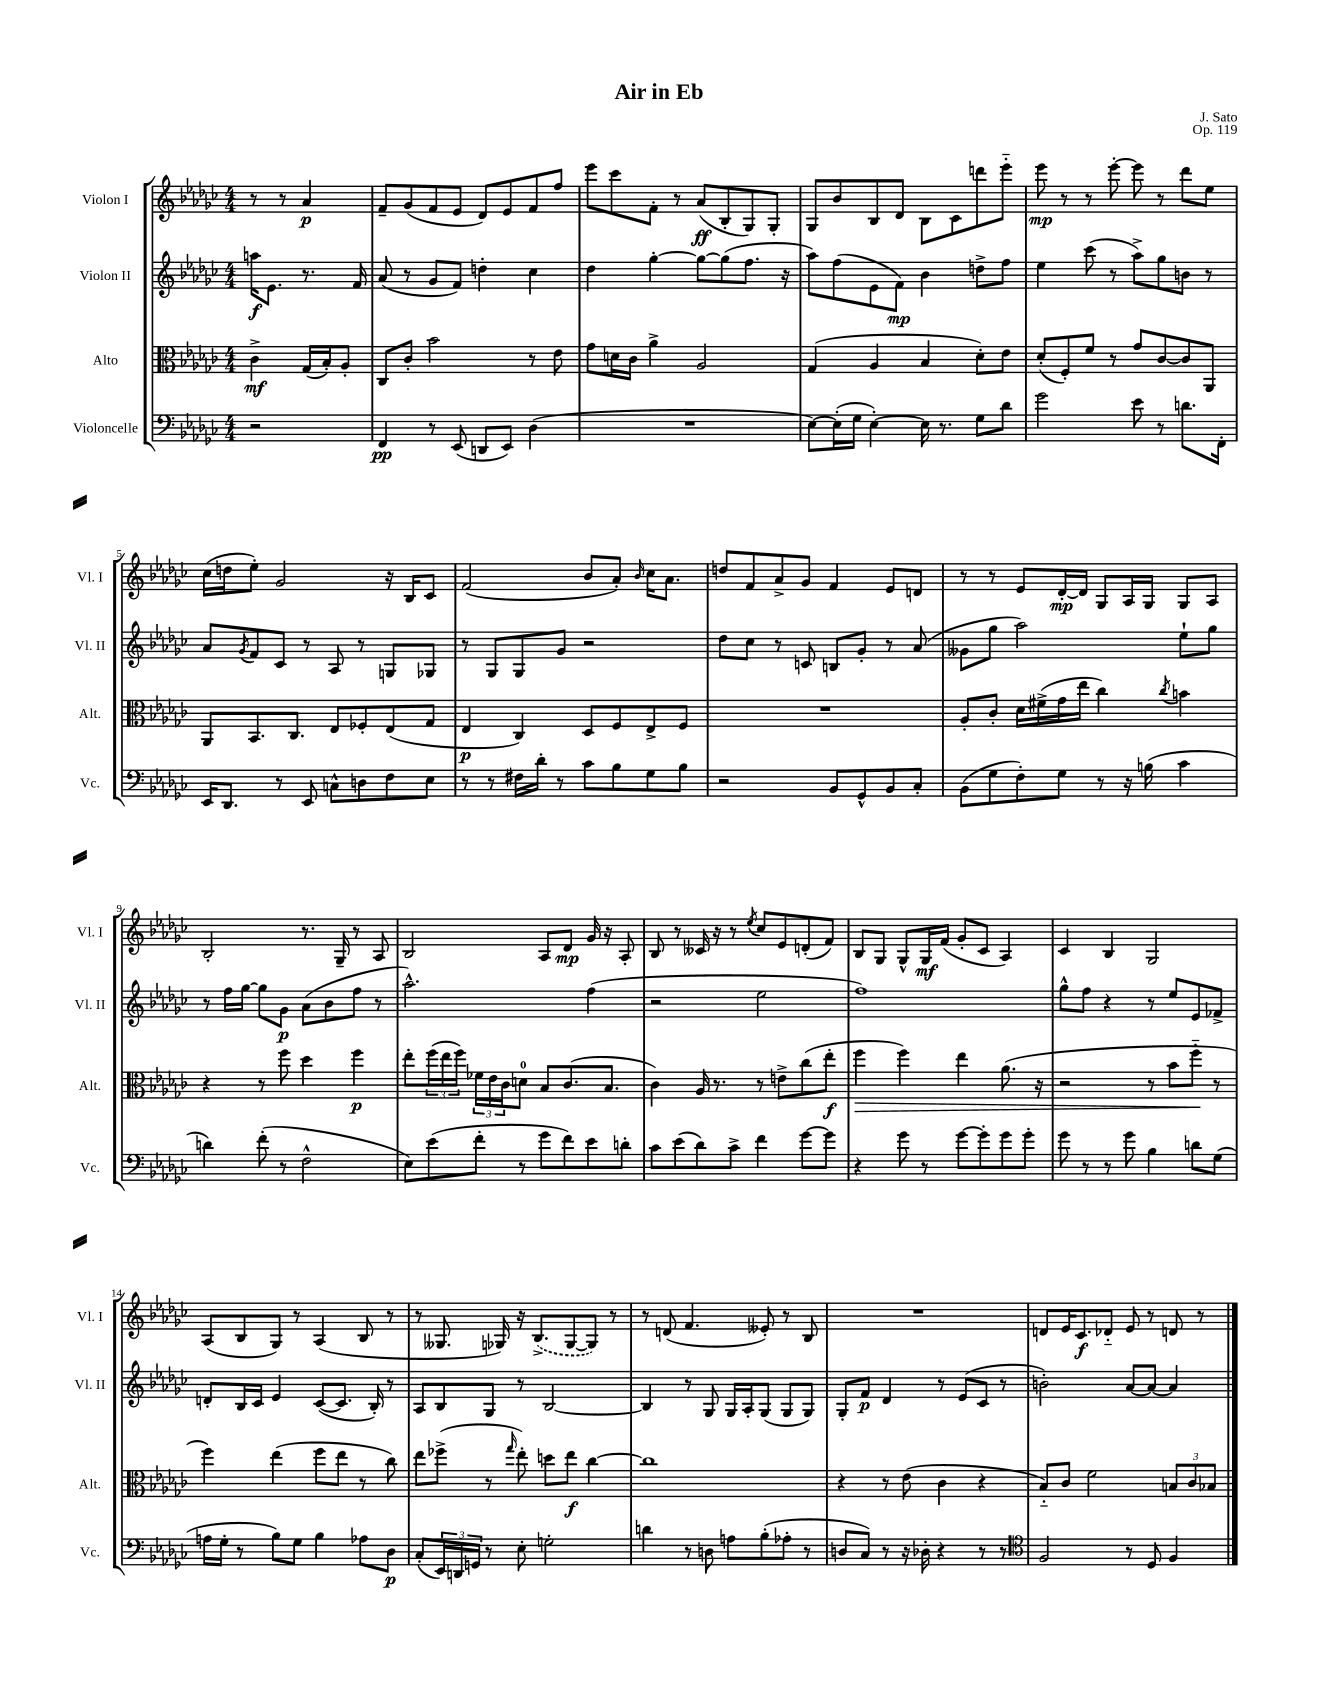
\header { title = "Air in Eb" composer = "J. Sato" opus = "Op. 119" }
<<
\new StaffGroup <<
\new Staff = "s0" \with { instrumentName = "Violon I" shortInstrumentName = "Vl. I" } {
    \clef treble \key ges \major \numericTimeSignature \time 4/4 \partial 2
    r8 r8 aes'4\p |
    f'8-- ges'8( f'8 ees'8 des'8) ees'8 f'8 f''8 |
    ees'''8 ces'''8 f'8-. r8 aes'8\ff( bes8-. ges8) ges8-. |
    ges8 bes'8 bes8 des'8 bes8 ces'8 d'''8 ees'''8-_ |
    ees'''8\mp r8 r8 ees'''8~-. ees'''8 r8 des'''8 ees''8 |
    ces''16( d''16 ees''8-.) ges'2 r16 bes16 ces'8 |
    f'2( bes'8 aes'8-.) \grace { bes'16 } ces''16 aes'8. |
    d''8 f'8 aes'8-> ges'8 f'4 ees'8 d'8 |
    r8 r8 ees'8 des'16~-.\mp des'16 ges8 aes16 ges16 ges8 aes8 |
    bes2-. r8. ges16-- r8 aes8 |
    bes2 aes8 des'8\mp ges'16 r16 aes8-. |
    bes8 r8 ceses'16 r16 r8 \acciaccatura { ees''8 } ces''8 ees'8 d'8-.( f'8) |
    bes8 ges8 ges8-^ ges16\mf f'16( ges'8-. ces'8 aes4) |
    ces'4 bes4 ges2 |
    aes8( bes8 ges8) r8 aes4( bes8 r8 |
    r8 geses8. ges16) r16 \once \slurDashed bes8.->( ges8~ ges8) r8 |
    r8 d'8( f'4. eeses'8-.) r8 bes8 |
    R1 |
    d'8 ees'16 ces'8.\f des'8-_ ees'8 r8 d'8 r8 \bar "|." |
}
\new Staff = "s1" \with { instrumentName = "Violon II" shortInstrumentName = "Vl. II" } {
    \clef treble \key ges \major \numericTimeSignature \time 4/4 \partial 2
    a''16\f ees'8. r8. f'16 |
    aes'8( r8 ges'8 f'8) d''4-. ces''4 |
    des''4 ges''4~-. ges''8~ ges''8( f''8. r16 |
    aes''8) f''8( ees'8 f'8\mp) bes'4 d''8-> f''8 |
    ees''4 ces'''8( r8 aes''8->) ges''8 b'8 r8 |
    aes'8 \acciaccatura { ges'8 } f'8 ces'8 r8 aes8 r8 g8 ges8 |
    r8 ges8 ges8 ges'8 r2 |
    des''8 ces''8 r8 c'8 b8 ges'8-. r8 aes'8( |
    geses'8 ges''8 aes''2) ees''8-! ges''8 |
    r8 f''16 ges''16~ ges''8 ges'8\p aes'8( bes'8 f''8 r8 |
    aes''2.-^) f''4( |
    r2 ees''2 |
    f''1) |
    ges''8-^ f''8 r4 r8 ees''8 ees'8 fes'8-> |
    d'8-. bes16 ces'16 ees'4 ces'8~( ces'8. bes16-.) r8 |
    aes8 bes8 ges8 r8 bes2~ |
    bes4 r8 ges8 ges16 aes16-. ges8( ges8 ges8) |
    ges8-. f'8\p des'4 r8 ees'8( ces'8 r8 |
    b'2-.) aes'8~ aes'8~ aes'4 \bar "|." |
}
\new Staff = "s2" \with { instrumentName = "Alto" shortInstrumentName = "Alt." } {
    \clef alto \key ges \major \numericTimeSignature \time 4/4 \partial 2
    ces'4->\mf ges16( bes16-.) aes8-. |
    ces8 ces'8-. bes'2 r8 ees'8 |
    ges'8 d'16 ces'16 aes'4-> aes2 |
    ges4( aes4 bes4 des'8-.) ees'8 |
    des'8-.( f8-.) f'8 r8 ges'8 ces'8~ ces'8 aes,8 |
    aes,8 bes,8. ces8. ees8 fes8-. ees8( ges8 |
    ees4\p ces4) des8 f8 ees8-> f8 |
    R1 |
    aes8-. ces'8-. des'16 fis'16->( ges'16 ees''16 ces''4) \acciaccatura { ces''8 } b'4 |
    r4 r8 f''8 des''4 f''4\p |
    ees''8-. \tuplet 3/2 { f''16( ees''16 f''16) } \tuplet 3/2 { fes'16 ees'16 ces'16 } d'8-0 bes8 ces'8.( bes8. |
    ces'4) aes16 r8. r8 e'8-> ces''8( ees''8-.\f |
    f''4\> f''4) ees''4 aes'8.( r16 |
    r2 r8 bes'8 f''8-_\! r8 |
    f''4) ees''4( f''8 ees''8 r8 ces''8) |
    ees''8 fes''8->( r8 \grace { ges''16 } ees''8-.) d''8 ees''8\f ces''4~ |
    ces''1 |
    r4 r8 ees'8( ces'4 r4 |
    bes8-_) ces'8 f'2 \tuplet 3/2 { b8 ces'8 bes8 } \bar "|." |
}
\new Staff = "s3" \with { instrumentName = "Violoncelle" shortInstrumentName = "Vc." } {
    \clef bass \key ges \major \numericTimeSignature \time 4/4 \partial 2
    r2 |
    f,4\pp r8 ees,8( d,8 ees,8) des4( |
    R1 |
    ees8~) ees16-.( ges16 ees4~-.) ees16 r8. ges8 des'8 |
    ges'2 ees'8 r8 d'8. f,16-. |
    ees,16 des,8. r8 ees,8 c8-^ d8 f8 ees8 |
    r8 r8 fis16 des'16-. r8 ces'8 bes8 ges8 bes8 |
    r2 bes,8 ges,8-^ bes,8 ces8-. |
    bes,8( ges8 f8-.) ges8 r8 r16 b16( ces'4 |
    d'4) f'8-.( r8 f2-^ |
    ees8) ees'8( f'8-. r8 ges'8 f'8) ees'8 d'8-. |
    ces'8 ees'8( des'8) ces'8-> f'4 ges'8~ ges'8 |
    r4 ges'8 r8 ges'8~ ges'8-. ges'8 ges'8-. |
    ges'8 r8 r8 ges'8 bes4 d'8 ges8( |
    a16 ges16-. r8 bes8) ges8 bes4 aes8 des8\p |
    ces8-.( \tuplet 3/2 { ees,16) d,16 g,16 } r8 ees8-. g2-. |
    d'4 r8 d8 a8 bes8-.( aes8-. r8 |
    d8 ces8) r8 r16 des16-. r4 r8 r8 |
    \clef tenor f2 r8 des8 f4 \bar "|." |
}
>>
>>
